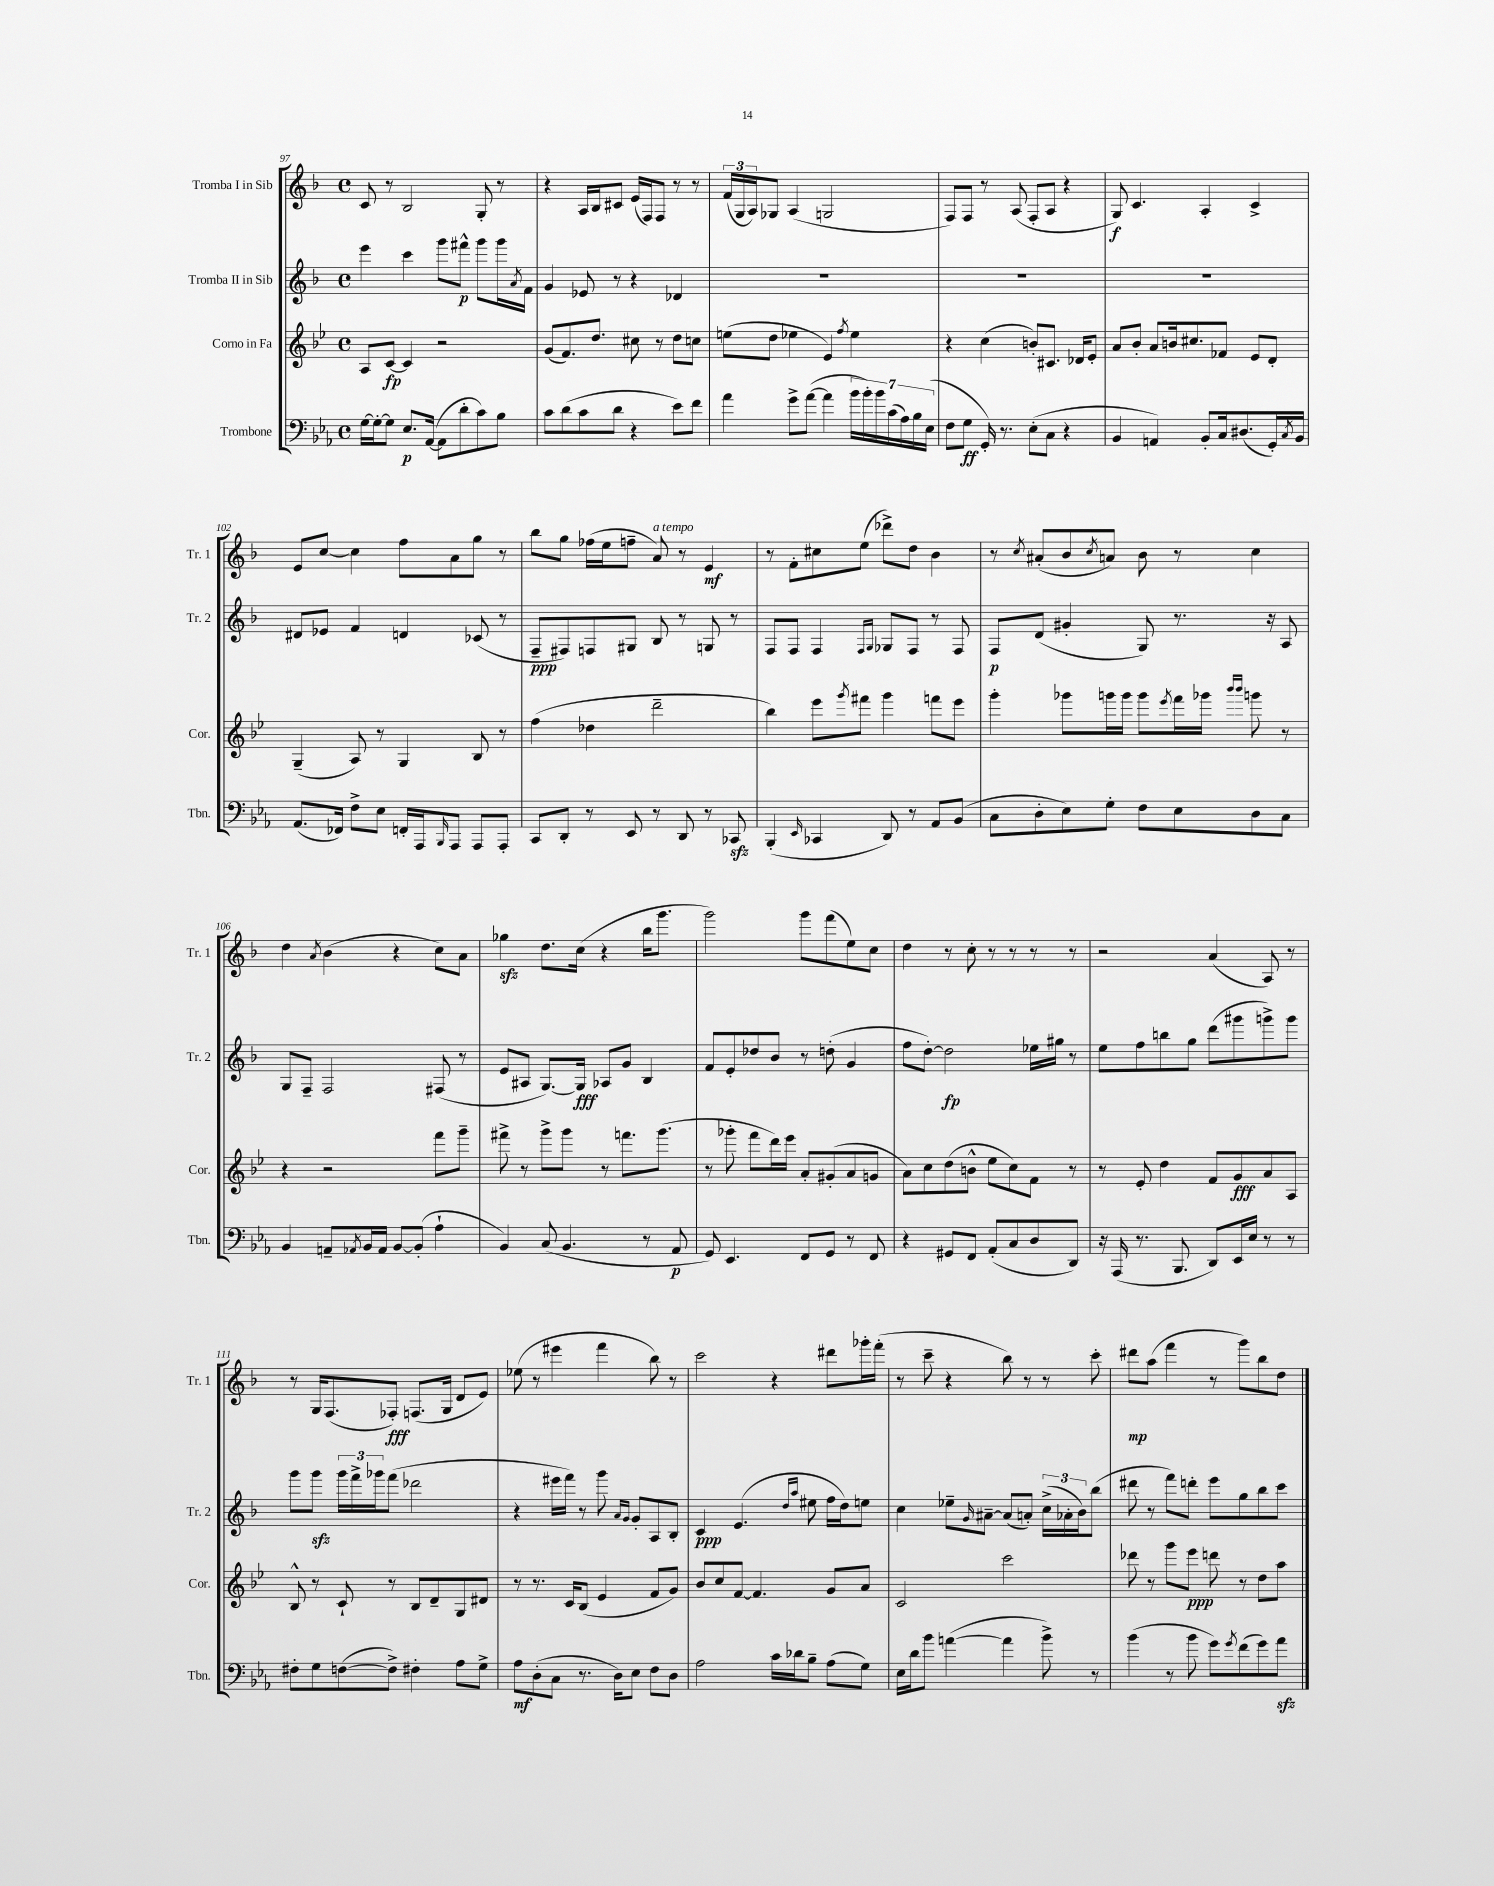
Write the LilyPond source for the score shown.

<<
\new StaffGroup <<
\new Staff = "s0" \with { instrumentName = "Tromba I in Sib" shortInstrumentName = "Tr. 1" } {
    \clef treble \key f \major \defaultTimeSignature \time 4/4
    c'8 r8 bes2 g8-. r8 |
    r4 a16 bes16 cis'8 e'16( f16) f8 r8 r8 |
    \tuplet 3/2 { f'16( g16 a16) } ges8 a4( g2 |
    f8) f8 r8 a8( f8-. a8 r4 |
    g8\f) c'4. a4-. c'4-> |
    e'8 c''8~ c''4 f''8 a'8 g''8 r8 |
    bes''8 g''8 fes''16( e''16 f''8-- a'8^\markup { \italic "a tempo" }) r8 e'4\mf |
    r8 f'8-. cis''8 e''8( des'''8->) d''8 bes'4 |
    r8 \acciaccatura { c''8 } ais'8-.( bes'8 \acciaccatura { c''8 } a'8) bes'8 r8 c''4 |
    d''4 \acciaccatura { a'8 } bes'4( r4 c''8) a'8 |
    ges''4\sfz d''8. c''16( r4 bes''16 g'''8. |
    g'''2) g'''8 f'''8( e''8) c''8 |
    d''4 r8 c''8-. r8 r8 r8 r8 |
    r2 a'4( a8) r8 |
    r8 g16 f8.( fes8-.\fff) f8.( g16 d'8 e'8) |
    ees''8( r8 eis'''4 f'''4 bes''8) r8 |
    c'''2 r4 dis'''8 ges'''16-. f'''16-.( |
    r8 c'''8-- r4 bes''8) r8 r8 c'''8-. |
    dis'''8\mp a''8( f'''4 r8 g'''8) bes''8 d''8 \bar "|." |
}
\new Staff = "s1" \with { instrumentName = "Tromba II in Sib" shortInstrumentName = "Tr. 2" } {
    \clef treble \key f \major \defaultTimeSignature \time 4/4
    e'''4 c'''4 g'''8 fis'''8-^\p g'''8 g'''16 \acciaccatura { a'8 } f'16 |
    g'4 ees'8 r8 r4 des'4 |
    R1 |
    R1 |
    R1 |
    dis'8 ees'8 f'4 d'4 ces'8( r8 |
    f8--\ppp fis8) f8 gis8 bes8 r8 g8 r8 |
    f8 f8 f4 \grace { f16 g16 } ges8 f8 r8 f8 |
    f8\p d'8( gis'4-. g8) r8. r16 a8 |
    g8 f8-- f2 fis8( r8 |
    e'8 ais8 g8.~) g16\fff aes8 g'8 bes4 |
    f'8 e'8-. des''8 bes'8 r8 d''8-.( g'4 |
    f''8 d''8~-.) d''2\fp ees''16 gis''16 r8 |
    e''8 f''8 b''8 g''8 d'''8( gis'''8 g'''8->) g'''8 |
    g'''8 g'''8\sfz \tuplet 3/2 { g'''16 f'''16-> ges'''16 } f'''8( des'''2 |
    r4 eis'''16 f'''16) r8 g'''8 \grace { a'16 g'16 } g'8-. a8 bes8-. |
    c'4\ppp e'4.( \grace { d''16 a''16 } eis''8 f''16 d''16) e''8 |
    c''4 ees''8-- \grace { g'16 } ais'8~-- ais'8( a'8-.) \tuplet 3/2 { c''16->( aes'16-. bes'16) } bes''8( |
    dis'''8 r8 f'''8) d'''8-. e'''8 g''8 bes''8 c'''8 \bar "|." |
}
\new Staff = "s2" \with { instrumentName = "Corno in Fa" shortInstrumentName = "Cor." } {
    \clef treble \key bes \major \defaultTimeSignature \time 4/4
    a8 c'8~\fp c'4 r2 |
    g'8( f'8.) d''8. cis''8 r8 d''8 c''8 |
    e''8( d''8 ees''4 ees'4) \acciaccatura { f''8 } ees''4 |
    r4 c''4( b'8-.) cis'8. des'16 ees'8-. |
    a'8 bes'8-. a'8 b'16 cis''8. fes'8 ees'8 d'8-. |
    g4--( a8) r8 g4 bes8 r8 |
    f''4( des''4 d'''2-- |
    bes''4) ees'''8 \acciaccatura { g'''8 } fis'''8 g'''4 f'''8 ees'''8 |
    g'''4-. ges'''8 g'''16 g'''16 g'''8 \acciaccatura { ees'''8 } f'''16 ges'''16 \grace { bes'''16 bes'''16 } g'''8 r8 |
    r4 r2 f'''8 g'''8-- |
    fis'''8-> r8 g'''8-> g'''8 r8 f'''8. g'''8.( |
    r8 ges'''8-. f'''8 d'''16) ees'''16 a'8-. gis'8-.( a'8 g'8 |
    a'8) c''8 d''8( b'8-^ ees''8 c''8) f'8 r8 |
    r8 ees'8-. d''4 f'8 g'8\fff a'8 a8 |
    bes8-^ r8 c'8-! r8 bes8 d'8-- g8 dis'8 |
    r8 r8. c'16 bes8( ees'4 f'8 g'8) |
    bes'8 c''8 f'8~ f'4. g'8 a'8 |
    c'2 c'''2 |
    des'''8 r8 g'''8 ees'''8\ppp d'''8 r8 d''8 a''8 \bar "|." |
}
\new Staff = "s3" \with { instrumentName = "Trombone" shortInstrumentName = "Tbn." } {
    \clef bass \key ees \major \defaultTimeSignature \time 4/4
    g16~ g16~-. g8 ees8.\p aes,16~( aes,8 d'8-. c'8) bes8 |
    c'8 d'8( c'8 d'8 r4 ees'8) f'8 |
    aes'4 g'8-> aes'8~( aes'4 \tuplet 7/4 { bes'16 bes'16-.) bes'16 c'16( aes16) bes16 ees16( } |
    f8 g8\ff g,16-.) r8. ees8-.( c8 r4 |
    bes,4 a,4) bes,8-. c16 dis8.( g,16-.) \acciaccatura { c8 } bes,16 |
    aes,8.( fes,16) f8-> ees8 f,16-. aes,,16 \grace { bes,,16 } aes,,8 aes,,8 aes,,8-. |
    c,8 d,8-. r8 ees,8 r8 d,8 r8 ces,8\sfz |
    bes,,4-.( \grace { ees,16 } ces,4 d,8) r8 aes,8 bes,8( |
    c8 d8-. ees8) g8-. f8 ees8 d8 c8 |
    bes,4 a,8-- \acciaccatura { aes,8 } bes,16 aes,16 bes,8~ bes,8-.( aes4-! |
    bes,4) c8( bes,4. r8 aes,8\p |
    g,8) ees,4. f,8 g,8 r8 f,8 |
    r4 gis,8 f,8 aes,8-.( c8 d8 d,8) |
    r16 aes,,16( r8. bes,,8. d,8) ees,16 ees16 r8 r8 |
    fis8-. g8 f8~( f8->) fis4-. aes8 g8-> |
    aes8\mf d8-.( c8 r8. d16) ees8 f8 d8 |
    aes2 c'16 des'16 bes8-- aes8( g8) |
    ees16 d'16 bes'8 a'4~( a'4 bes'8->) r8 |
    bes'4( r8 bes'8 g'8) \acciaccatura { g'8 } f'8( g'8) aes'8\sfz \bar "|." |
}
>>
>>
\layout { \context { \Score currentBarNumber = #97 } }
